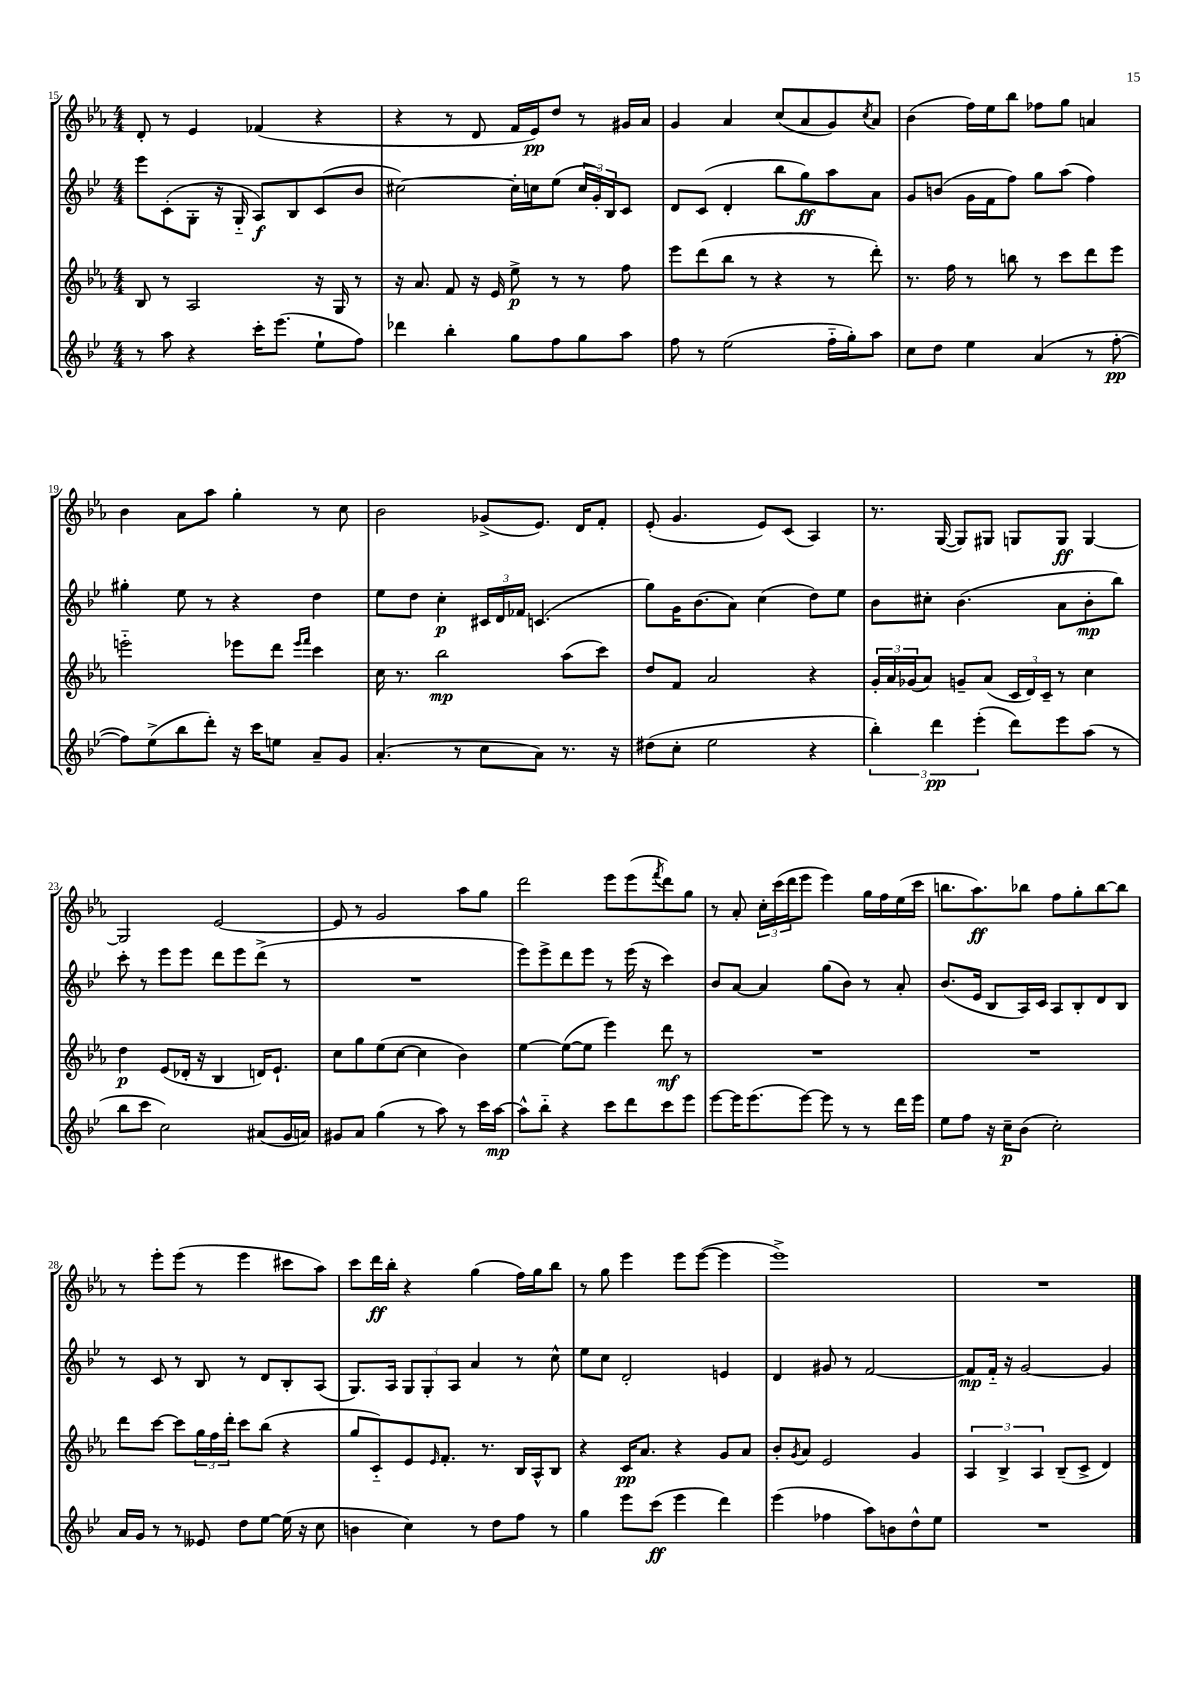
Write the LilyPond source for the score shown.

<<
\new StaffGroup <<
\new Staff = "s0" {
    \clef treble \key ees \major \numericTimeSignature \time 4/4
    d'8-. r8 ees'4 fes'4( r4 |
    r4 r8 d'8 f'16 ees'16\pp) d''8 r8 gis'16 aes'16 |
    g'4 aes'4 c''8( aes'8 g'8) \acciaccatura { c''8 } aes'8 |
    bes'4( f''16) ees''16 bes''8 fes''8 g''8 a'4 |
    bes'4 aes'8 aes''8 g''4-. r8 c''8 |
    bes'2 ges'8->( ees'8.) d'16 f'8-. |
    ees'8-.( g'4. ees'8) c'8( aes4) |
    r8. g16~( g8) gis8 g8 g8\ff g4~ |
    g2 ees'2~ |
    ees'8 r8 g'2 aes''8 g''8 |
    d'''2 ees'''8 ees'''8( \acciaccatura { f'''8 } d'''8) g''8 |
    r8 aes'8-. \tuplet 3/2 { c''16-. c'''16( d'''16 } ees'''8 ees'''4) g''16 f''16 ees''16( c'''16 |
    b''8. aes''8.\ff) bes''8 f''8 g''8-. bes''8~ bes''8 |
    r8 ees'''8-. ees'''8( r8 ees'''4 cis'''8 aes''8) |
    c'''8 d'''16\ff bes''16-. r4 g''4( f''16) g''16 bes''8 |
    r8 g''8 ees'''4 ees'''8 ees'''8~( ees'''4 |
    ees'''1->) |
    R1 \bar "|." |
}
\new Staff = "s1" {
    \clef treble \key bes \major \numericTimeSignature \time 4/4
    ees'''8 c'8-.( g8-. r16 g16-_ a8\f) bes8 c'8( bes'8 |
    cis''2~) cis''16-. c''16 ees''8( \tuplet 3/2 { c''16 g'16-.) bes16 } c'8 |
    d'8 c'8( d'4-. bes''8 g''8\ff) a''8 a'8 |
    g'8 b'8( g'16 f'16 f''8) g''8 a''8( f''4) |
    gis''4-. ees''8 r8 r4 d''4 |
    ees''8 d''8 c''4-.\p \tuplet 3/2 { cis'16 d'16 fes'16 } c'4.( |
    g''8) g'16 bes'8.( a'8) c''4( d''8) ees''8 |
    bes'8 cis''8-. bes'4.( a'8 bes'8-.\mp bes''8) |
    c'''8-. r8 ees'''8 ees'''8 d'''8 ees'''8 d'''8->( r8 |
    R1 |
    ees'''8) ees'''8-> d'''8 ees'''8 r8 ees'''16( r16 c'''4) |
    bes'8 a'8~ a'4 g''8( bes'8) r8 a'8-. |
    bes'8.( ees'16 bes8 a16) c'16 a8 bes8-. d'8 bes8 |
    r8 c'8 r8 bes8 r8 d'8 bes8-. a8( |
    g8.) a16 \tuplet 3/2 { g8 g8-. a8 } a'4 r8 c''8-^ |
    ees''8 c''8 d'2-. e'4 |
    d'4 gis'8 r8 f'2~ |
    f'8\mp f'16-_ r16 g'2~ g'4 \bar "|." |
}
\new Staff = "s2" {
    \clef treble \key ees \major \numericTimeSignature \time 4/4
    bes8 r8 aes2 r16 g16 r8 |
    r16 aes'8. f'8 r16 ees'16 ees''8->\p r8 r8 f''8 |
    ees'''8 d'''8( bes''8 r8 r4 r8 d'''8-.) |
    r8. f''16 r8 b''8 r8 c'''8 d'''8 ees'''8 |
    e'''2-_ ees'''8 d'''8 \grace { ees'''16 f'''16 } c'''4 |
    c''16 r8. bes''2\mp aes''8( c'''8) |
    d''8 f'8 aes'2 r4 |
    \tuplet 3/2 { g'16-. aes'16 ges'16( } aes'8) g'8-- aes'8( \tuplet 3/2 { c'16 d'16) c'16-- } r8 c''4 |
    d''4\p ees'8( des'16-. r16 bes4 d'16) ees'8.-! |
    c''8 g''8 ees''8( c''8~ c''4 bes'4) |
    ees''4~ ees''8~( ees''8 ees'''4) d'''8\mf r8 |
    R1 |
    R1 |
    d'''8 c'''8~ c'''8 \tuplet 3/2 { g''16 f''16 d'''16-. } c'''8 bes''8( r4 |
    g''8 c'8-_) ees'8 \grace { ees'16 } f'8.-. r8. bes16 aes16-^ bes8 |
    r4 c'16\pp aes'8. r4 g'8 aes'8 |
    bes'8-. \acciaccatura { g'8 } aes'8 ees'2 g'4 |
    \tuplet 3/2 { aes4 bes4-> aes4 } bes8--( c'8-> d'4) \bar "|." |
}
\new Staff = "s3" {
    \clef treble \key bes \major \numericTimeSignature \time 4/4
    r8 a''8 r4 c'''16-. ees'''8.( ees''8-! f''8) |
    des'''4 bes''4-. g''8 f''8 g''8 a''8 |
    f''8 r8 ees''2( f''16-_ g''16-.) a''8 |
    c''8 d''8 ees''4 a'4( r8 f''8~-.\pp |
    f''8) ees''8->( bes''8 d'''8-.) r16 c'''16 e''8 a'8-- g'8 |
    a'4.-.( r8 c''8 a'8) r8. r16 |
    dis''8( c''8-. ees''2 r4 |
    \tuplet 3/2 { bes''4-.) d'''4\pp ees'''4-.( } d'''8) ees'''8 a''8( r8 |
    bes''8 c'''8 c''2) ais'8( g'16 a'16) |
    gis'8 a'8 g''4( r8 a''8) r8 c'''16 a''16~\mp |
    a''8-^ bes''8-_ r4 c'''8 d'''8 c'''8 ees'''8 |
    ees'''8~ ees'''16 ees'''8.( ees'''8~) ees'''8 r8 r8 d'''16 ees'''16 |
    ees''8 f''8 r16 c''16--\p bes'8( c''2-.) |
    a'16 g'16 r8 r8 eeses'8 d''8 ees''8~ ees''16( r16 c''8 |
    b'4 c''4) r8 d''8 f''8 r8 |
    g''4 ees'''8 c'''8\ff( ees'''4 d'''4) |
    ees'''4( fes''4 a''8) b'8 d''8-^ ees''8 |
    R1 \bar "|." |
}
>>
>>
\layout { \context { \Score currentBarNumber = #15 } }
